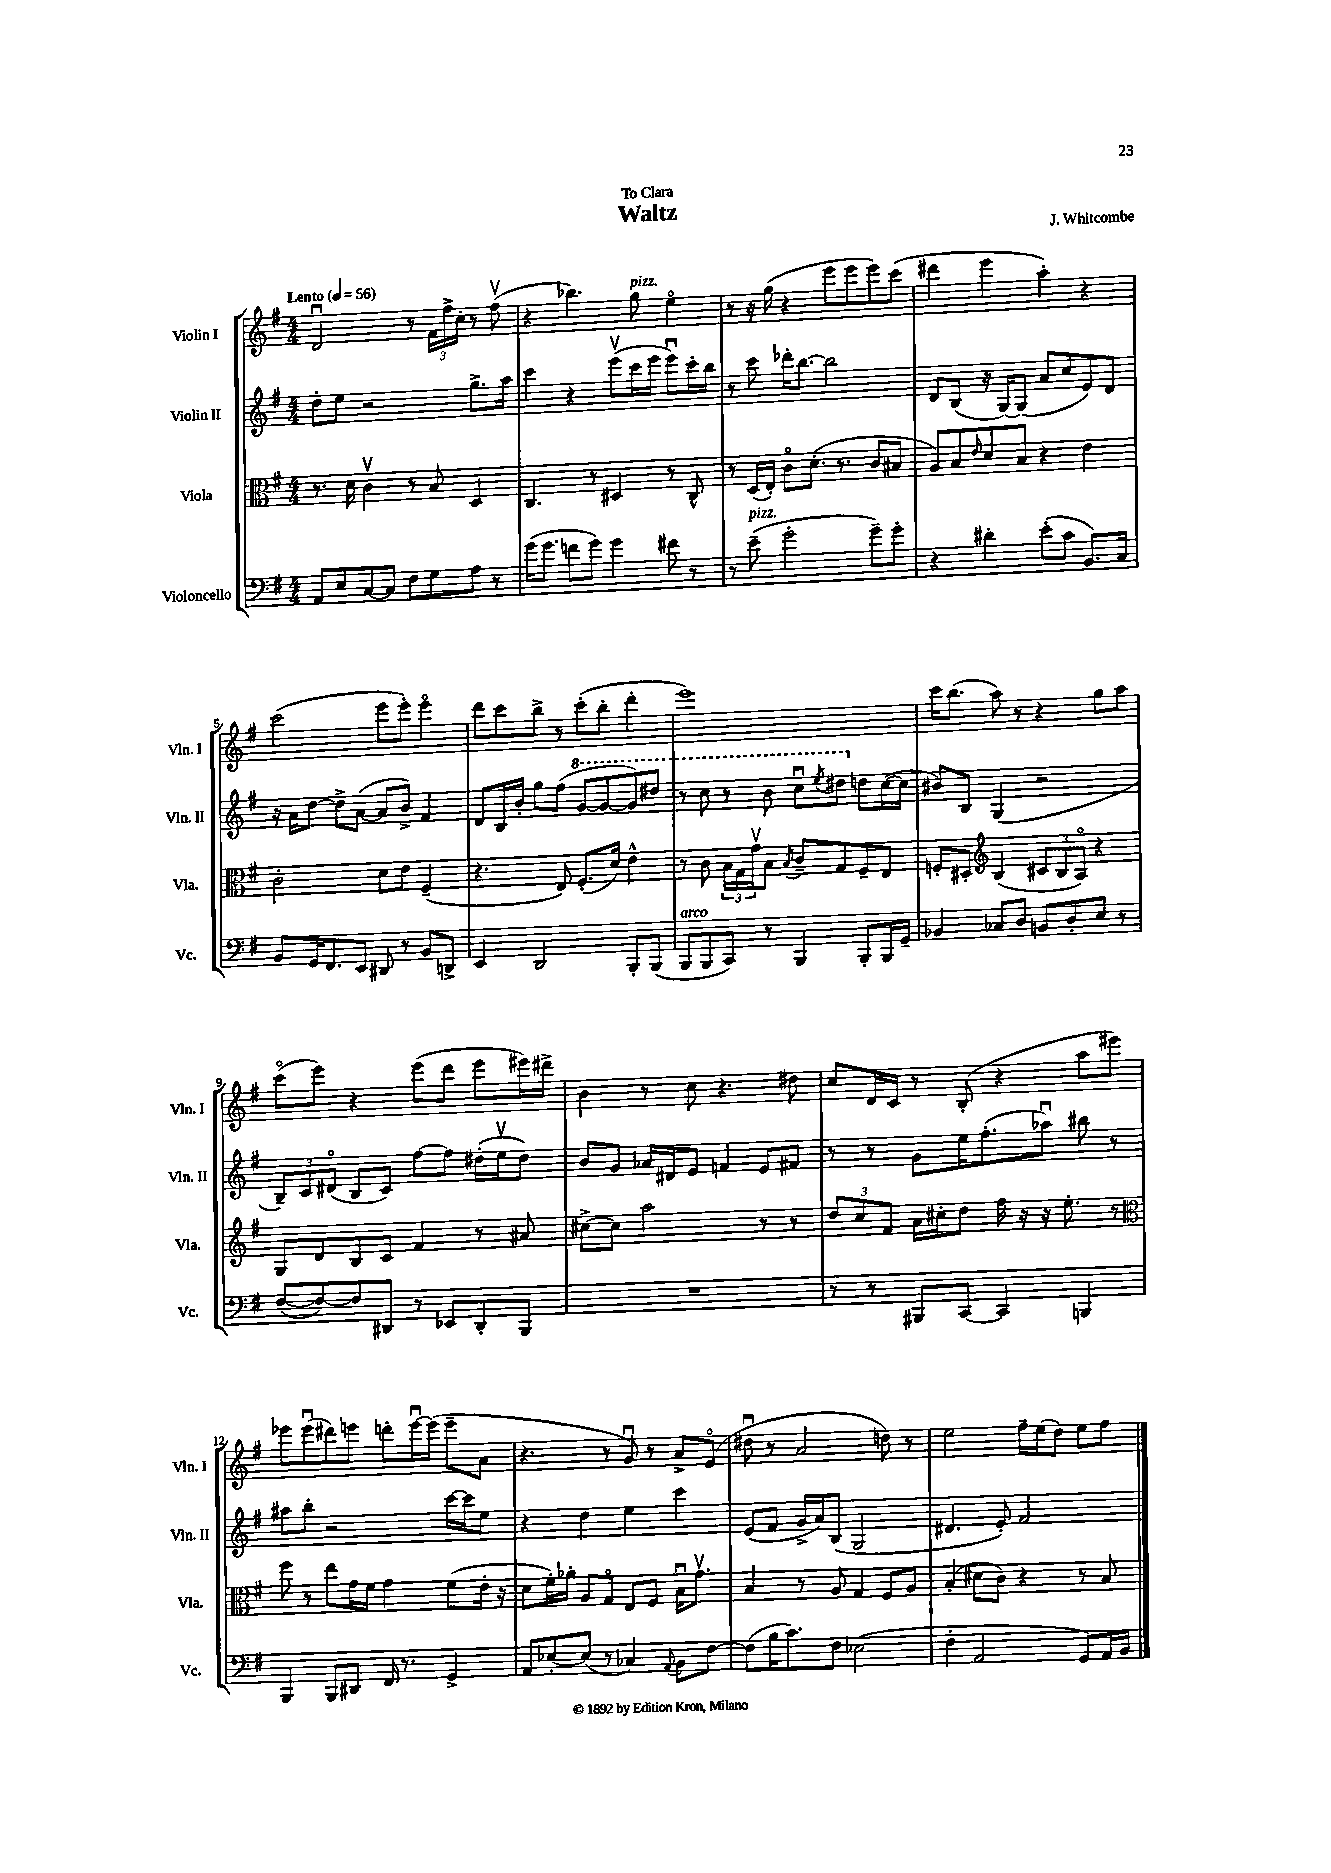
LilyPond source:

\header { title = "Waltz" composer = "J. Whitcombe" dedication = "To Clara" }
<<
\new StaffGroup <<
\new Staff = "s0" \with { instrumentName = "Violin I" shortInstrumentName = "Vln. I" } {
    \clef treble \key g \major \numericTimeSignature \time 4/4 \tempo "Lento" 4 = 56
    d'2\downbow r8 \tuplet 3/2 { fis'16 fis''16-> c''16-. } r8 fis''8\upbow( |
    r4 bes''4.) g''8^\markup { \italic "pizz." } e''4\flageolet |
    r8 r16 g''16( r4 e'''8 e'''8 e'''8) c'''8( |
    dis'''4 e'''4 a''4-.) r4 |
    c'''2( e'''8 e'''8-.) e'''4\flageolet |
    d'''8 c'''8 b''8-> r8 c'''8-.( b''8-. d'''4-. |
    e'''1) |
    c'''16 b''8.( a''8) r8 r4 g''8 a''8 |
    c'''8\flageolet( e'''8) r4 e'''8( d'''8 e'''8 eis'''16) dis'''16-> |
    b'4 r8 c''8 r4. dis''8 |
    c''8 d'16 c'16 r8 b8-.( r4 a''8 eis'''8) |
    ees'''8 ees'''8\downbow( dis'''8) e'''8 d'''8-. e'''16~\downbow e'''16( e'''8-- a'8 |
    r4. r8 g'8\downbow) r8 a'8-> e'8\flageolet( |
    dis''8\downbow r8 a'2 d''8) r8 |
    e''2 fis''16-- e''16( d''8) e''8 fis''8 \bar "|." |
}
\new Staff = "s1" \with { instrumentName = "Violin II" shortInstrumentName = "Vln. II" } {
    \clef treble \key g \major \numericTimeSignature \time 4/4
    d''8-. e''8 r2 g''8.-> a''16 |
    c'''4 r4 e'''8\upbow( c'''16 e'''16 e'''8\downbow) c'''16-. b''16 |
    r8 c'''8 des'''16-. b''8.~ b''2 |
    d'8 b8( r16 g16~) g8( a'8 c''8 e'8) d'8 |
    r16 a'16 d''8~ d''8-> a'8~( a'8 b'8->) fis'4 |
    d'8 b16 b'16-. g''8 fis''8( \ottava #1 g''8~ g''8~ g''8) dis'''8 |
    r8 c'''8 r8 b''8 c'''8\downbow \acciaccatura { e'''8 } dis'''8 \ottava #0 d''!8 c''16~( c''16 |
    bis'8) b8 g4( r2 |
    \tuplet 3/2 { b8--) c'8 dis'8\flageolet( } b8 c'8) fis''8~ fis''8 dis''16-.( e''16\upbow dis''8) |
    b'8 g'8 aes'16 dis'16 e'8 f'4 e'8 fis'8 |
    r8 r8 g'8 e''16 fis''8.-.( aes''8\downbow) bis''8 r8 |
    ais''8 b''8-. r2 c'''16~ c'''16 e''8 |
    r4 d''4 e''4 c'''4 |
    e'8( fis'8 g'16-> a'16) b8( g2 |
    dis'4. e'8-.) fis'2 \bar "|." |
}
\new Staff = "s2" \with { instrumentName = "Viola" shortInstrumentName = "Vla." } {
    \clef alto \key g \major \numericTimeSignature \time 4/4
    r8. d'16 c'4\upbow r8 b8 d4 |
    c4. r8 dis4 r8 c8-^ |
    r8 d16( e16-.) c'8\flageolet d'8.-.( r8. c'8 bis8 |
    a8) b8 \grace { e'16 } d'8 b8 r4 e'4 |
    c'2-. d'8 e'8 fis4--( |
    r4. e8) fis8.-.( d'16) e'4-^ |
    r8 c'8 \tuplet 3/2 { b16 g16 g'16\upbow } b8 \acciaccatura { b8 } c'8-- g8 fis8-- e8 |
    f8-. dis8-. \clef treble b4( \tuplet 3/2 { cis'8 b8 a8\flageolet) } r4 |
    g8 d'8 b8 c'8 fis'4 r8 ais'8 |
    cis''8~-> cis''8 a''2 r8 r8 |
    \tuplet 3/2 { d''8 c''8 fis'8 } a'16 cis''16-. d''8 fis''16 r16 r16 e''8.-. r8 |
    \clef alto fis''8 r8 e''8 g'16 fis'16 g'4 fis'8( e'16-. r16 |
    d'8 fis'16-.) aes'16-. a8 g8\flageolet e8 fis8 b16\downbow g'8.\upbow |
    b4 r8 a8 g4 fis8 a8 |
    b4-.( dis'8 c'8) r4 r8 b8 \bar "|." |
}
\new Staff = "s3" \with { instrumentName = "Violoncello" shortInstrumentName = "Vc." } {
    \clef bass \key g \major \numericTimeSignature \time 4/4
    a,8 e8 c8~ c8 fis8 g8 a8 r8 |
    g'16( g'8. f'8 g'8) g'4 fis'8 r8 |
    r8 e'8--^\markup { \italic "pizz." }( g'2-. g'8--) g'8-. |
    r4 dis'4-. e'8-.( c'8 b,8.) c16 |
    b,8 g,16 fis,8. e,8 dis,8 r8 b,8 d,8-> |
    e,4 d,2 b,,8-. b,,8( |
    b,,8^\markup { \italic "arco" } b,,8 c,8) r8 b,,4 b,,8-. b,,16 g,16-- |
    bes,4 ces8 d8 b,8 d8-. e8 r8 |
    fis8~( fis8~) fis8 dis,8 r8 ees,8 dis,8-. b,,8 |
    R1 |
    r8 r8 bis,,8 c,8~ c,4 b,,4 |
    b,,4 b,,8 dis,8 fis,16 r8. g,4-> |
    a,8 ees8~-. ees8( r8 ces4) \appoggiatura { a,8 } b,8 fis8~ |
    fis8( b16 c'8.) fis8 ees2( |
    fis4-. a,2 g,8) a,16 b,16 \bar "|." |
}
>>
>>
